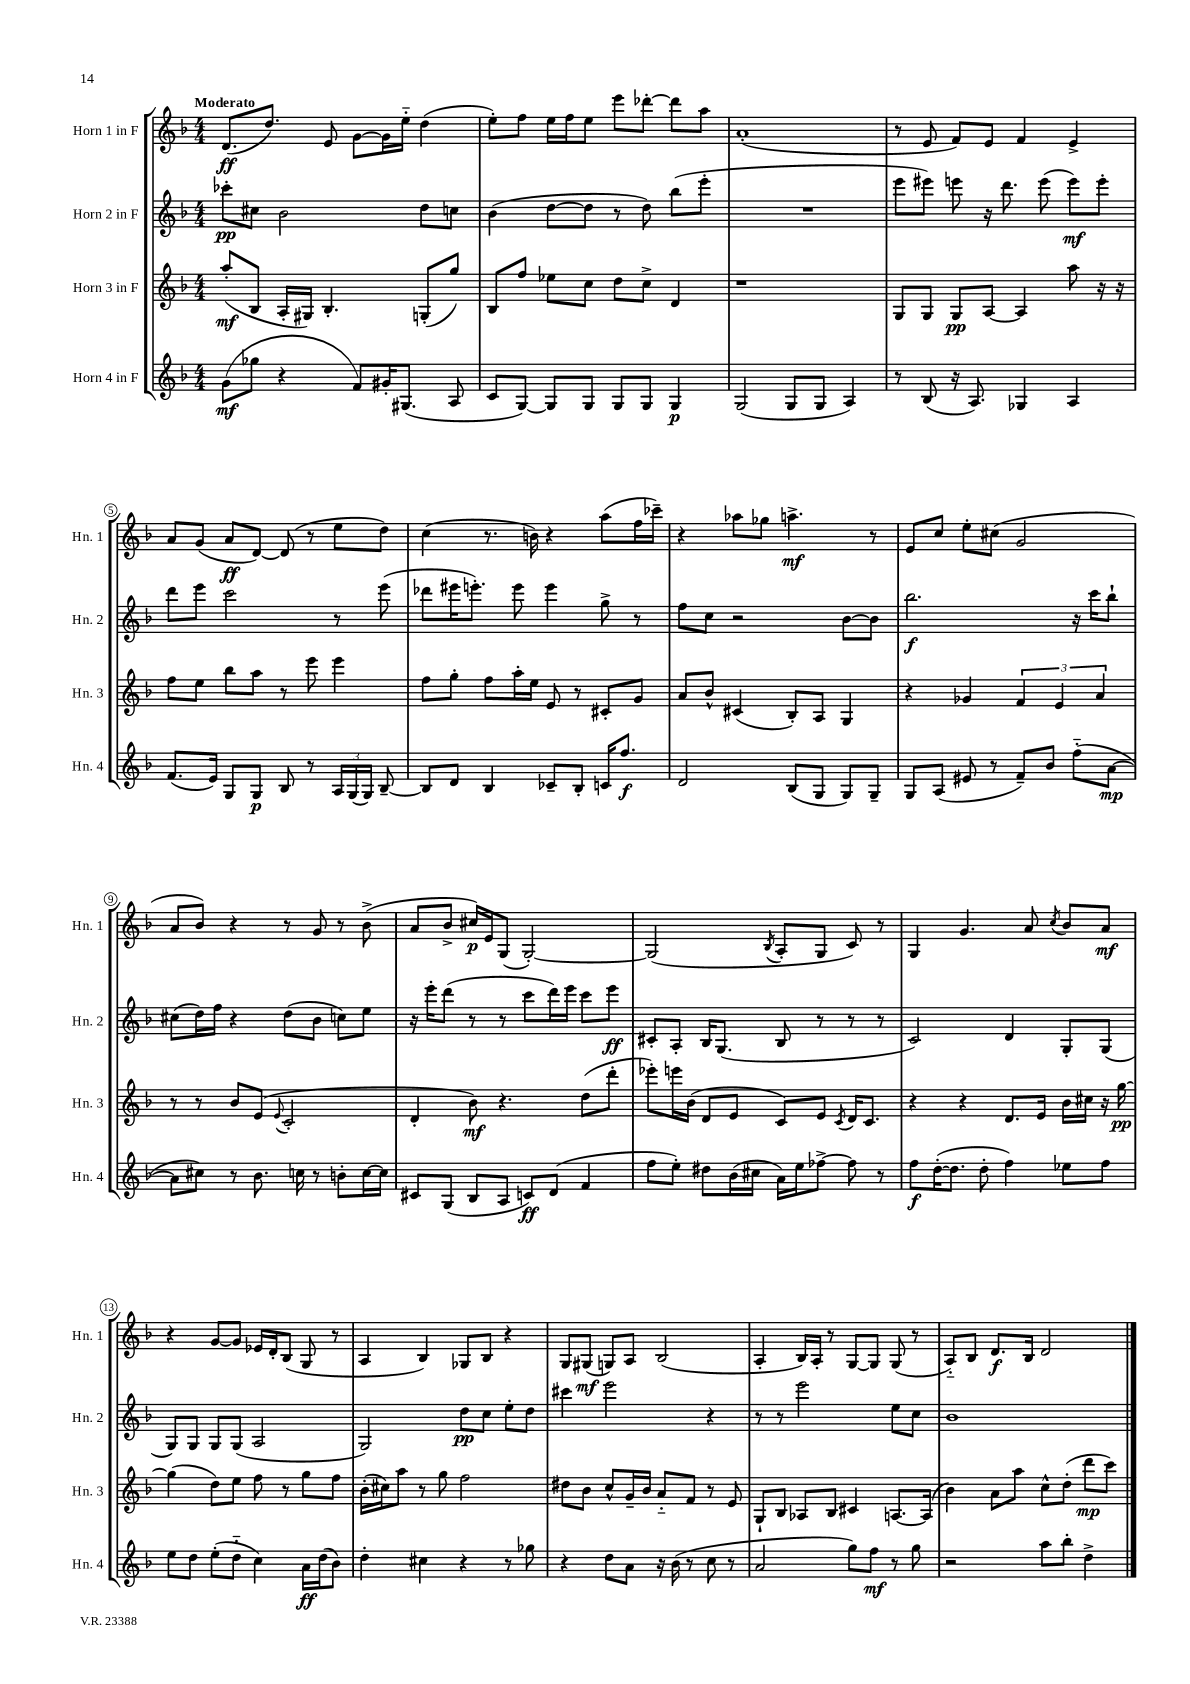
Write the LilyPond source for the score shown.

<<
\new StaffGroup <<
\new Staff = "s0" \with { instrumentName = "Horn 1 in F" shortInstrumentName = "Hn. 1" } {
    \clef treble \key f \major \numericTimeSignature \time 4/4 \tempo "Moderato"
    \autoBeamOff d'8.[\ff( d''8.]) e'8 g'8[~ g'16 e''16]-_ d''4( |
    e''8[-.) f''8] e''16[ f''16 e''8] e'''8[ des'''8]~-. des'''8[ a''8] |
    a'1-.( |
    r8 e'8 f'8[) e'8] f'4 e'4-> |
    a'8[ g'8]( a'8[\ff d'8]~) d'8( r8 e''8[ d''8]) |
    c''4( r8. b'16) r4 a''8[( f''16 ces'''16]--) |
    r4 aes''8[ ges''8] a''4.->\mf r8 |
    e'8[ c''8] e''8[-. cis''8]( g'2 |
    a'8[ bes'8]) r4 r8 g'8 r8 bes'8->( |
    a'8[ bes'8]-> cis''16[\p) e'16 g8]( g2~-.) |
    g2( \acciaccatura { bes8 } a8[-. g8] c'8) r8 |
    g4 g'4. a'8 \acciaccatura { c''8 } bes'8[ a'8]\mf |
    r4 g'8[~ g'8] ees'16[ d'16-. bes8]( g8 r8 |
    a4 bes4) ges8[ bes8] r4 |
    g8[ gis8]\mf( g8[) a8] bes2( |
    a4-. bes16[) a16]-. r8 g8[~ g8] g8( r8 |
    a8[-_) bes8] d'8.[\f bes16] d'2 \bar "|." |
}
\new Staff = "s1" \with { instrumentName = "Horn 2 in F" shortInstrumentName = "Hn. 2" } {
    \clef treble \key f \major \numericTimeSignature \time 4/4
    \autoBeamOff ces'''8[-.\pp cis''8] bes'2 d''8[ c''8] |
    bes'4( d''8[~ d''8] r8 d''8) bes''8[( e'''8]-. |
    R1 |
    e'''8[ eis'''8]) e'''8 r16 d'''8. e'''8( e'''8[\mf) e'''8]-. |
    d'''8[ e'''8] c'''2 r8 e'''8( |
    des'''8[ eis'''16 e'''8.]-.) e'''8 e'''4 g''8-> r8 |
    f''8[ c''8] r2 bes'8[~ bes'8] |
    bes''2.\f r16 c'''16[ bes''8]-! |
    cis''8[( d''16) f''16] r4 d''8[( bes'8] c''8[) e''8] |
    r16 e'''16[-. d'''8]( r8 r8 c'''8[ d'''16) e'''16] c'''8[ e'''8]\ff |
    cis'8[-. a8]-. bes16[ g8.]( bes8 r8 r8 r8 |
    c'2) d'4 g8[-. g8]( |
    g8[) g8] g8[ g8]( a2 |
    g2) d''8[\pp c''8] e''8[-. d''8] |
    cis'''4 e'''2 r4 |
    r8 r8 e'''2 e''8[ c''8] |
    bes'1 \bar "|." |
}
\new Staff = "s2" \with { instrumentName = "Horn 3 in F" shortInstrumentName = "Hn. 3" } {
    \clef treble \key f \major \numericTimeSignature \time 4/4
    \autoBeamOff a''8[-.\mf( bes8] a16[-. gis16]) bes4.-. g8[-.( g''8]) |
    bes8[ f''8] ees''8[ c''8] d''8[ c''8]-> d'4 |
    r1 |
    g8[ g8] g8[\pp a8]~ a4 a''8 r16 r16 |
    f''8[ e''8] bes''8[ a''8] r8 e'''8 e'''4 |
    f''8[ g''8]-. f''8[ a''16-. e''16] e'8 r8 cis'8[-. g'8] |
    a'8[ bes'8]-^ cis'4( bes8[-.) a8] g4 |
    r4 ges'4 \tuplet 3/2 { f'4 e'4 a'4 } |
    r8 r8 bes'8[ e'8]( \appoggiatura { e'8 } c'2-. |
    d'4-. bes'8\mf) r4. d''8[( d'''8]-. |
    ees'''8[-.) e'''16 bes'16]( d'8[ e'8] c'8[) e'8] \acciaccatura { c'8 } d'16[ c'8.] |
    r4 r4 d'8.[ e'16] bes'16[ cis''16] r16 g''16~\pp |
    g''4( d''8[) e''8] f''8 r8 g''8[ f''8] |
    bes'16[-.( cis''16) a''8] r8 g''8 f''2 |
    dis''8[ bes'8] c''8[-^ g'16-- bes'16] a'8[-_ f'8] r8 e'8 |
    g8[-! bes8] aes8[ bes8] cis'4 a8.[~ a16]( |
    bes'4) a'8[ a''8] c''8[-^ d''8]-.( d'''8[\mp c'''8]) \bar "|." |
}
\new Staff = "s3" \with { instrumentName = "Horn 4 in F" shortInstrumentName = "Hn. 4" } {
    \clef treble \key f \major \numericTimeSignature \time 4/4
    \autoBeamOff g'8[\mf( ges''8] r4 f'8[) gis'16-. gis8.]( a8 |
    c'8[ g8]~) g8[ g8] g8[ g8] g4\p |
    g2( g8[ g8] a4) |
    r8 bes8( r16 a8.) ges4 a4 |
    f'8.[( e'16]) g8[ g8]\p bes8 r8 \tuplet 3/2 { a16[ g16( g16]) } bes8~-- |
    bes8[ d'8] bes4 ces'8[-- bes8]-. c'16[ f''8.]\f |
    d'2 bes8[( g8] g8[) g8]-- |
    g8[ a8]( eis'8 r8 f'8[--) bes'8] f''8[-_( a'8]~\mp |
    a'8[ cis''8]) r8 bes'8. c''16 r8 b'8[-. c''16~ c''16] |
    cis'8[ g8]( bes8[ a8] c'8[\ff) d'8]( f'4 |
    f''8[ e''8]-.) dis''8[ bes'16( cis''16] a'16[) e''16 fes''8]~-> fes''8 r8 |
    f''8[\f d''16~-.( d''8.] d''8-. f''4) ees''8[ f''8] |
    e''8[ d''8] e''8[-.( d''8]-_ c''4) a'16[\ff d''16( bes'8]) |
    d''4-. cis''4 r4 r8 ges''8 |
    r4 d''8[ a'8] r16 bes'16( r8 c''8 r8 |
    a'2 g''8[) f''8]\mf r8 g''8 |
    r2 a''8[ bes''8]-. d''4-> \bar "|." |
}
>>
>>
\layout { \context { \Score \override BarNumber.stencil = #(make-stencil-circler 0.1 0.3 ly:text-interface::print) } }
